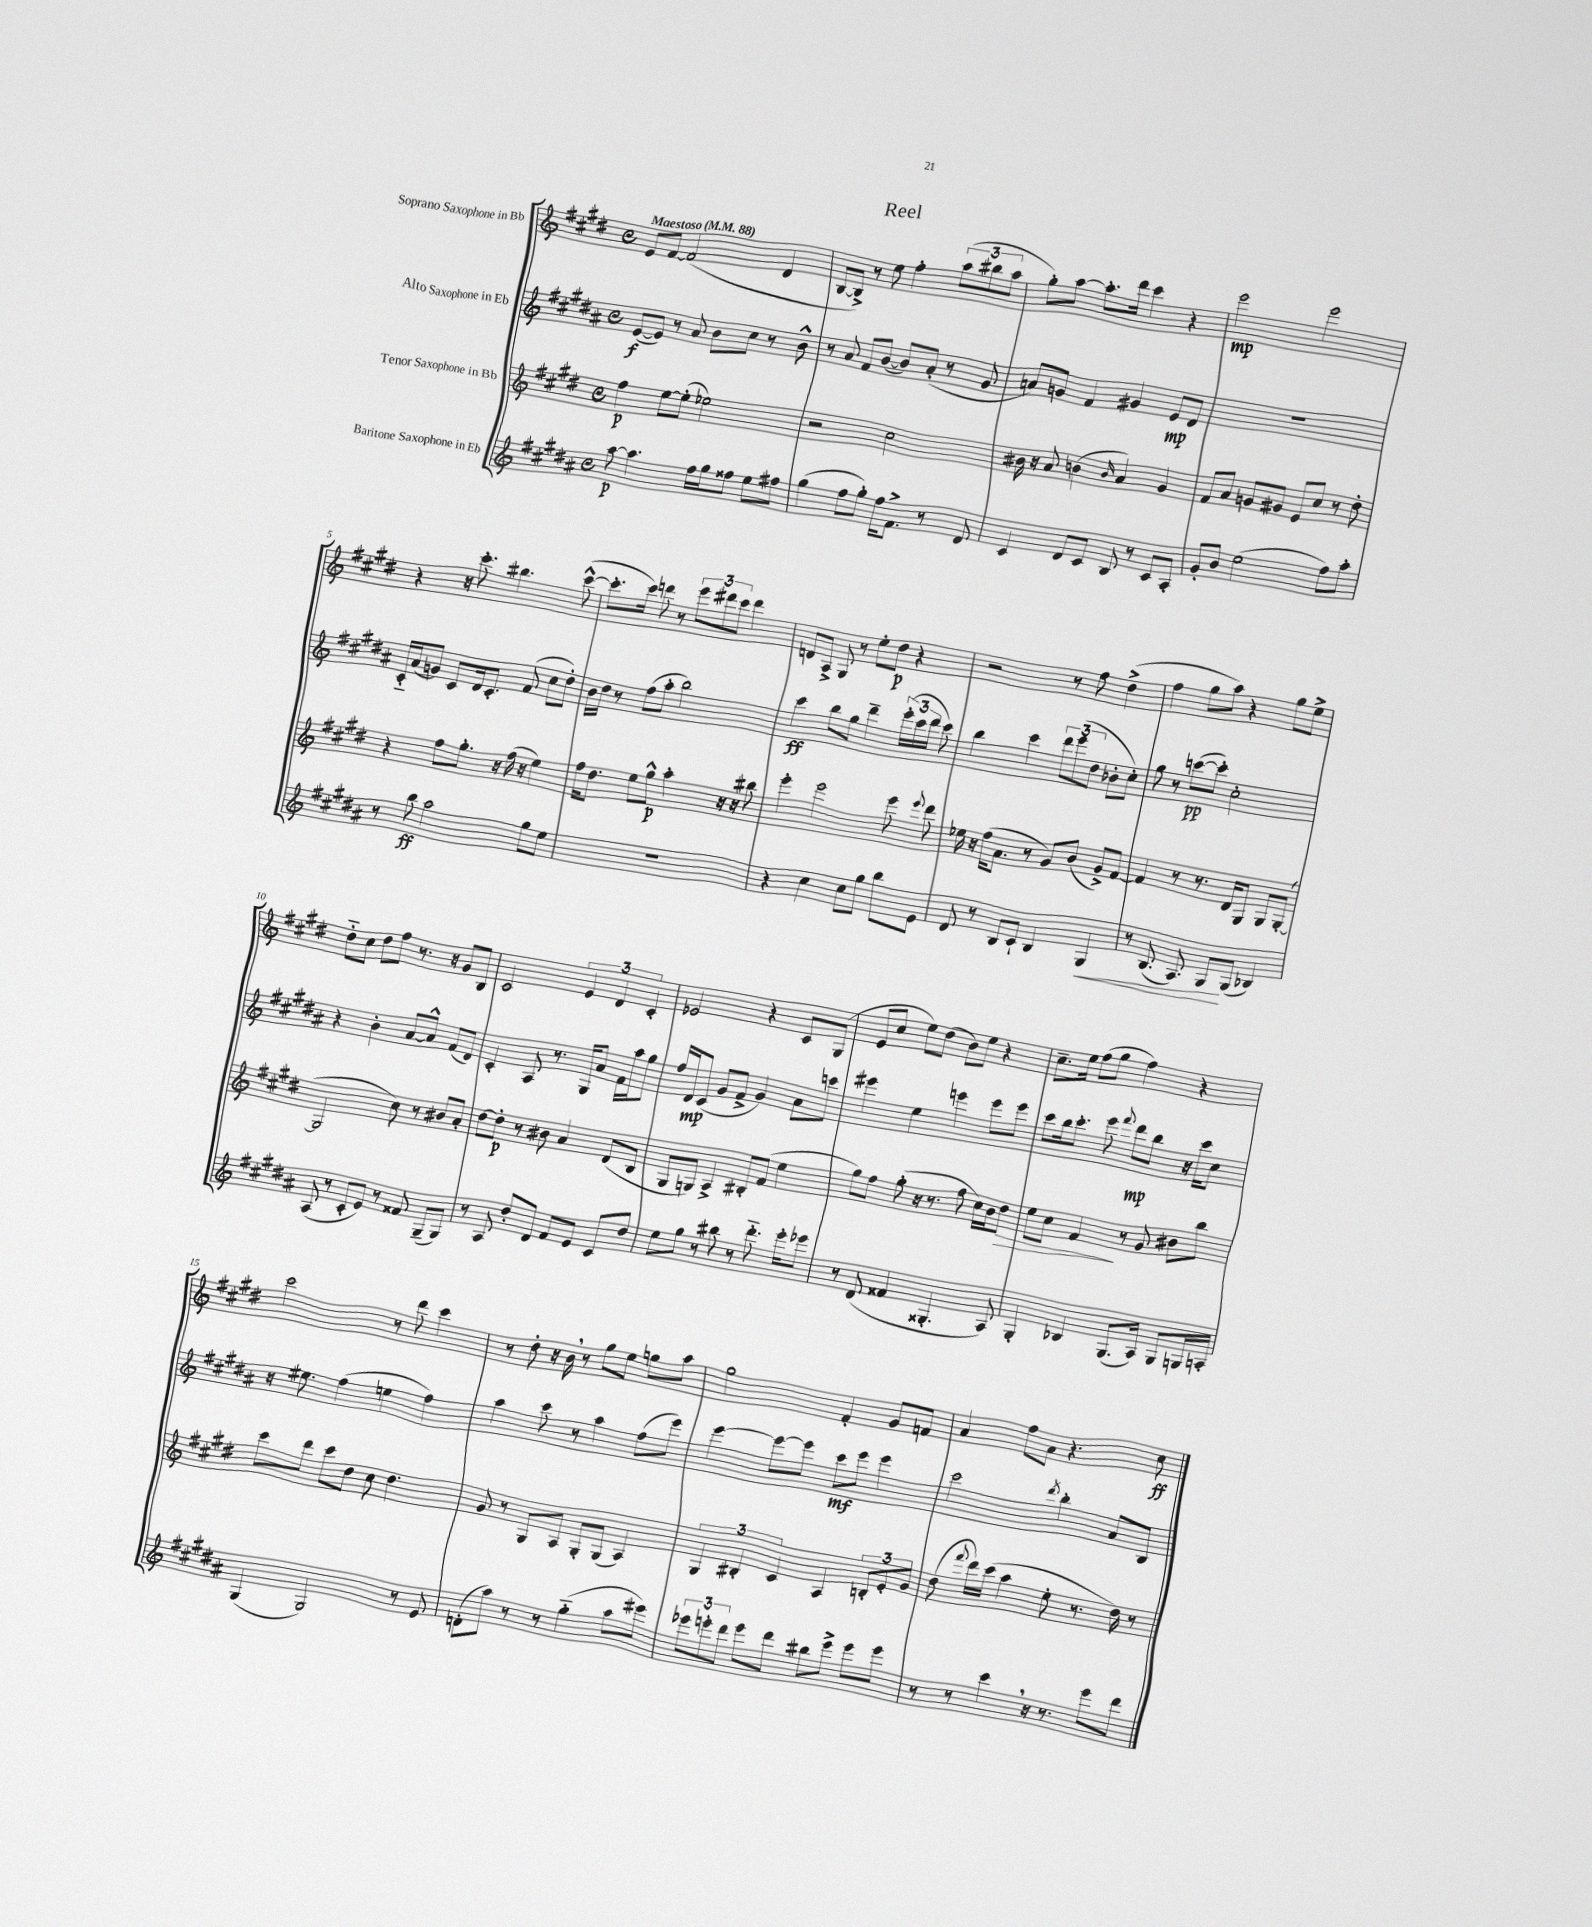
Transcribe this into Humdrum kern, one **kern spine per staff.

**kern	**dynam	**kern	**dynam	**kern	**dynam	**kern	**dynam
*part4	*part4	*part3	*part3	*part2	*part2	*part1	*part1
*staff4	*staff4	*staff3	*staff3	*staff2	*staff2	*staff1	*staff1
*I"Baritone Saxophone in Eb	*	*I"Tenor Saxophone in Bb	*	*I"Alto Saxophone in Eb	*	*I"Soprano Saxophone in Bb	*
*clefG2	*	*clefG2	*	*clefG2	*	*clefG2	*
*k[f#c#g#d#a#]	*	*k[f#c#g#d#]	*	*k[f#c#g#d#a#]	*	*k[f#c#g#d#]	*
*M4/4	*	*M4/4	*	*M4/4	*	*M4/4	*
*met(c)	*	*met(c)	*	*met(c)	*	*met(c)	*
*MM88	*	*MM88	*	*MM88	*	*MM88	*
=1	=1	=1	=1	=1	=1	=1	=1
!	!	!	!	!	!	!LO:TX:a:B:t=Maestoso	!
[8aa#\	p	4ff#\	p	([8e/L	f	8e/L	.
4.aa#\]	.	.	.	8e/J])	.	[8f#/J	.
.	.	[8ee\L	.	8r	.	(2f#/]	.
.	.	(8ee'\J]	.	8a#/	.	.	.
16ff#\LL	.	2ee-X\)	.	8b\L	.	.	.
16gg#\J	.	.	.	.	.	.	.
8ff##X\J	.	.	.	8cc#\J	.	.	.
8ee\L	.	.	.	8r	.	4d#/	.
8ff#X\J	.	.	.	8b^^\	.	.	.
=2	=2	=2	=2	=2	=2	=2	=2
(4gg#\	.	2r	.	8r	.	[8B/L	.
.	.	.	.	8a#/	.	8B^/J])	.
8ff#\L	.	.	.	8f#/L	.	8r	.
8gg#'\J)	.	.	.	([8b/J	.	8ee\	.
16ff#\KL	.	2cc#\	.	8b/L])	.	4ff#'\	.
8.f#^\J	.	.	.	.	.	.	.
.	.	.	.	(8a#'/J	.	.	.
8r	.	.	.	8r	.	(12aa\L	.
.	.	.	.	.	.	12bb#X\	.
8d#/	.	.	.	8g#/	.	.	.
.	.	.	.	.	.	12aa\J	.
=3	=3	=3	=3	=3	=3	=3	=3
4c#/	.	16b#X\	.	8an/L)	.	8gg#'\L)	.
.	.	16r	.	.	.	.	.
.	.	8a/	.	8gn/J	.	[8aa\J	.
8d#/L	.	(4bn\	.	4f#/	.	8.aa'\L]	.
8c#/J	.	.	.	.	.	.	.
.	.	.	.	.	.	16ddd#\Jk	.
.	.	16qqb/	.	.	.	.	.
8B/	.	4a/)	.	4g#X/	.	4ccc#\	.
8r	.	.	.	.	.	.	.
8c#/L	.	4g#/	.	8e/L	mp	4r	.
8A#'/J	.	.	.	8d#/J	.	.	.
=4	=4	=4	=4	=4	=4	=4	=4
8g#'/L	.	8f#/L	.	1r	.	2eee\	mp
8b/J	.	8a/J	.	.	.	.	.
(2ee\	.	8gn/L	.	.	.	.	.
.	.	8g#X/J	.	.	.	.	.
.	.	8e/L	.	.	.	2eee\	.
.	.	8cc#/J	.	.	.	.	.
8ff#\L)	.	8r	.	.	.	.	.
8aa#'\J	.	8dd#'\	.	.	.	.	.
!!LO:LB:g=z
=5	=5	=5	=5	=5	=5	=5	=5
8r	.	4r	.	16c#/LL	.	4r	.
.	.	.	.	(16a#/J	.	.	.
8bb\	ff	.	.	8gn/J)	.	.	.
2aa#\	.	8ff#\L	.	8c#/L	.	16r	.
.	.	.	.	.	.	8.ccc#'\	.
.	.	8.gg#'\J	.	16d#/k	.	.	.
.	.	.	.	8.c#'/J	.	.	.
.	.	.	.	.	.	4.bb#X\	.
.	.	16r	.	.	.	.	.
.	.	(16ff#\	.	(8f#/	.	.	.
.	.	16r	.	.	.	.	.
8gg#\L	.	4ee\)	.	8cc#\L	.	.	.
8ee\J	.	.	.	8dd#'\J)	.	([8ccc#^^\	.
=6	=6	=6	=6	=6	=6	=6	=6
1r	.	16ff#\KL	.	16b\LL	.	8.ccc#'\L]	.
.	.	8.dd#\J	.	16dd#\JJ	.	.	.
.	.	.	.	8r	.	.	.
.	.	.	.	.	.	16ccc#\Jk)	.
.	.	8ee\L	.	(8ff#\L	.	8dddn\	.
.	.	8gg#^^\J	p	8aa#'\J	.	8r	.
.	.	4aa'\	.	2bb\)	.	12eee\L	.
.	.	.	.	.	.	12ddd#X\	.
.	.	.	.	.	.	12ccc#\J	.
.	.	16r	.	.	.	4ddd#\	.
.	.	16r	.	.	.	.	.
.	.	8bb#X\	.	.	.	.	.
=7	=7	=7	=7	=7	=7	=7	=7
4r	.	4eee'\	.	4ccc#\	ff	8dn/L	.
.	.	.	.	.	.	8A^/J	.
4cc#\	.	2eee\	.	8bb\L	.	8G#/	.
.	.	.	.	8gg#\J	.	8r	.
8cc#\L	.	.	.	4ddd#~\	.	8ee'\L	.
8gg#\J	.	.	.	.	.	8dd#\J	p
8bb\L	.	8eee\	.	(24eee'\LL	.	4r	.
.	.	.	.	24ccc#\	.	.	.
.	.	.	.	24ddd#\JJ	.	.	.
.	.	8qqeee/	.	.	.	.	.
8e\J	.	8ddd#\	.	8ccc#\)	.	.	.
=8	=8	=8	=8	=8	=8	=8	=8
8d#/	.	16ee-X\	.	4bb\	.	2r	.
.	.	16r	.	.	.	.	.
8r	.	(16ff#\KL	.	.	.	.	.
.	.	8.a\J	.	.	.	.	.
8B/L	.	.	.	4ccc#\	.	.	.
8c#`/J	.	8r	.	.	.	.	.
4B/	.	8g#/L)	.	12ddd#\L	.	8r	.
.	.	.	.	(12eee\	.	.	.
.	.	(8b/J	.	.	.	8ff#\	.
.	.	.	.	12dd#\J	.	.	.
!	!LO:HP:b	!	!	!	!	!	!
4G#/	<	8g#^/L)	.	8b-X'\L	.	(4dd#^\	.
.	.	[8f#/J	.	8cc#'\J)	.	.	.
=9	=9	=9	=9	=9	=9	=9	=9
8r	.	4f#/]	.	8gg#\	.	4ff#\	.
(8.B/	.	.	.	8r	.	.	.
.	.	8r	.	([8cccn\L	pp	8gg#\L	.
8.A#/)	.	.	.	.	.	.	.
.	.	8.r	.	8ccc'\J])	.	8aa\J)	.
8G#/L	.	.	.	2cc#'\	.	4r	.
.	.	16d#/KL	.	.	.	.	.
(8G#/J	[	8G#/J	.	.	.	.	.
4B-X/)	.	8G#/L	.	.	.	8gg#\L	.
.	.	([8G#'/J	.	.	.	8ee^\J	.
!!LO:LB:g=z
=10	=10	=10	=10	=10	=10	=10	=10
(8A#/	.	2G#/]	.	4r	.	8dd#\L	.
8r	.	.	.	.	.	8cc#\J	.
8c#'/L	.	.	.	4b'\	.	8dd#\L	.
8e/J)	.	.	.	.	.	8ff#\J	.
8r	.	8cc#\)	.	[8a#/L	.	8.r	.
8f##X/	.	8r	.	8a#^^/J]	.	.	.
.	.	.	.	.	.	16r	.
(8G#~/L	.	8b#X/L	.	(8f#/L	.	8g#/L	.
8G#/J)	.	8a'/J	.	8d#/J)	.	8B/J	.
=11	=11	=11	=11	=11	=11	=11	=11
8r	.	[8dd#\L	.	4c#'/	.	2c#/	.
8A#/	.	8dd#'\J]	p	.	.	.	.
8dd#'/L	.	8r	.	8A#/	.	.	.
8d#/J	.	8b#X\	.	8.r	.	.	.
8f#/L	.	4a/	.	.	.	6e/	.
.	.	.	.	16G#/KL	.	.	.
8e/J	.	.	.	8a#/J	.	.	.
.	.	.	.	.	.	6d#/	.
8c#/L	.	(8d#/L	.	16f#\LL	.	.	.
.	.	.	.	16aa#\J	.	.	.
.	.	.	.	.	.	6c#'/	.
8dd#/J	.	8B/J	.	8gg#\J	.	.	.
=12	=12	=12	=12	=12	=12	=12	=12
8ee\L	.	8G#/L	.	16ff#/LL	.	2e-X/	.
.	.	.	.	16d#/J	mp	.	.
8gg#\J	.	8Gn/J)	.	(8c#/J	.	.	.
8r	.	4A^/	.	8g#/L	.	.	.
8bb#X\	.	.	.	8f#^/J	.	.	.
8r	.	8B#X'/L	.	4g#/)	.	4r	.
8.ddd#\	.	(8f#/J	.	.	.	.	.
.	.	4ee\	.	8a#\L	.	8c#/L	.
16eee'\KL	.	.	.	.	.	.	.
8eee-X\J	.	.	.	8cccn\J	.	(8G#/J	.
=13	=13	=13	=13	=13	=13	=13	=13
8r	.	8gg#\L)	.	4eee#X\	.	8e/L	.
(8d#/	.	8ff#\J	.	.	.	8cc#/J	.
4f##X/	.	(8gg#'\	.	4ee\	.	8ee\L)	.
.	.	16r	.	.	.	(8dd#\J	.
.	.	8.r	.	.	.	.	.
4.G##X'/	.	.	.	4eeen\	.	8b\L)	.
.	.	8ff#\	.	.	.	8ee\J	.
.	.	16cc#\LL)	.	8eee\L	.	4r	.
.	.	16b\J	.	.	.	.	.
!	!	!	!LO:HP:b	!	!	!	!
8A#/)	.	8dd#\J	>	8eee\J	.	.	.
=14	=14	=14	=14	=14	=14	=14	=14
4G#'/	.	8ee\L	.	8ccc#\L	.	8.cc#~\L	.
.	.	8cc#\J	.	16bb\k	.	.	.
.	.	.	.	8.ccc#'\J	.	16ee\Jk	.
4B-X/	.	4f#/	.	.	.	(8ff#\L	.
.	.	.	.	8eee\	.	8gg#\J	.
.	.	.	.	8qqfff#/	.	.	.
(8.G#/L	.	8r	]	8ddd#\L	mp	4ff#\)	.
.	.	8g#/	.	8bb\J	.	.	.
16A#/Jk)	.	.	.	.	.	.	.
8G#/L	.	8b#X\L	.	16r	.	4r	.
.	.	.	.	16ccc#\KL	.	.	.
16Gn/L	.	8bb\J	.	8cc#\J	.	.	.
16An'/JJ	.	.	.	.	.	.	.
!!LO:LB:g=z
=15	=15	=15	=15	=15	=15	=15	=15
(4G#/	.	8ccc#\L	.	16r	.	2ccc#\	.
.	.	.	.	8.ee#X\	.	.	.
.	.	8ddd#\J	.	.	.	.	.
2G#/)	.	8ccc#\L	.	(4ff#\	.	.	.
.	.	8dd#\J	.	.	.	.	.
.	.	8cc#\	.	4een\	.	8r	.
.	.	4.dd#\	.	.	.	8ddd#\	.
8r	.	.	.	4ff#\)	.	4ccc#\	.
8e/	.	.	.	.	.	.	.
=16	=16	=16	=16	=16	=16	=16	=16
(8dn'\L	.	8g#/	.	4aa#\	.	8r	.
8aa#\J)	.	8r	.	.	.	8dd#'\	.
8r	.	8G#/L	.	8ccc#\	.	16r	.
.	.	.	.	.	.	16b,\	.
8r	.	8A/J	.	8r	.	8r	.
(4gg#\	.	8G#'/L	.	4aa#\	.	8gg#\L	.
.	.	(8G#/J	.	.	.	8ee\J	.
8aa#\L	.	4A/)	.	(8ff#\L	.	8ggn\L	.
8eee#X\J)	.	.	.	8eee\J)	.	8aa\J	.
=17	=17	=17	=17	=17	=17	=17	=17
12eee-X\L	.	6G#/	.	[4eee\	.	2gg#\	.
12eeen'\	.	.	.	.	.	.	.
12ddd#\J	.	6B#X'/	.	.	.	.	.
8eee\L	.	.	.	8eee\L_	.	.	.
.	.	6c#/	.	.	.	.	.
8ddd#\J	.	.	.	8eee\J]	.	.	.
8bb#X\L	.	4A/	.	8ccc#\L	mf	4f#'/	.
8eee^\J	.	.	.	8eee\J	.	.	.
8eee\L	.	12Bn'/L	.	4eee\	.	8g#/L	.
.	.	12e'/	.	.	.	.	.
8eee\J	.	.	.	.	.	8fn/J	.
.	.	12g#/J	.	.	.	.	.
=18	=18	=18	=18	=18	=18	=18	=18
8r	.	(8dd#\	.	2ccc#\	.	4a/	.
.	.	8qqfff#/	.	.	.	.	.
8r	.	16ddd#\LL)	.	.	.	.	.
.	.	(16ccc#\JJ	.	.	.	.	.
4ccc#,\	.	4aa\	.	.	.	8ff#\L	.
.	.	.	.	.	.	8a\J	.
.	.	.	.	8qddd#/	.	.	.
16r	.	8ee'\	.	4bb'\	.	4.r	.
8.r	.	.	.	.	.	.	.
.	.	8.r	.	.	.	.	.
8eee\L	.	.	.	8a#/L	.	.	.
.	.	16dd#\)	.	.	.	.	.
8ddd#\J	.	8r	.	8B/J	.	8cc#\	ff
==	==	==	==	==	==	==	==
*-	*-	*-	*-	*-	*-	*-	*-
